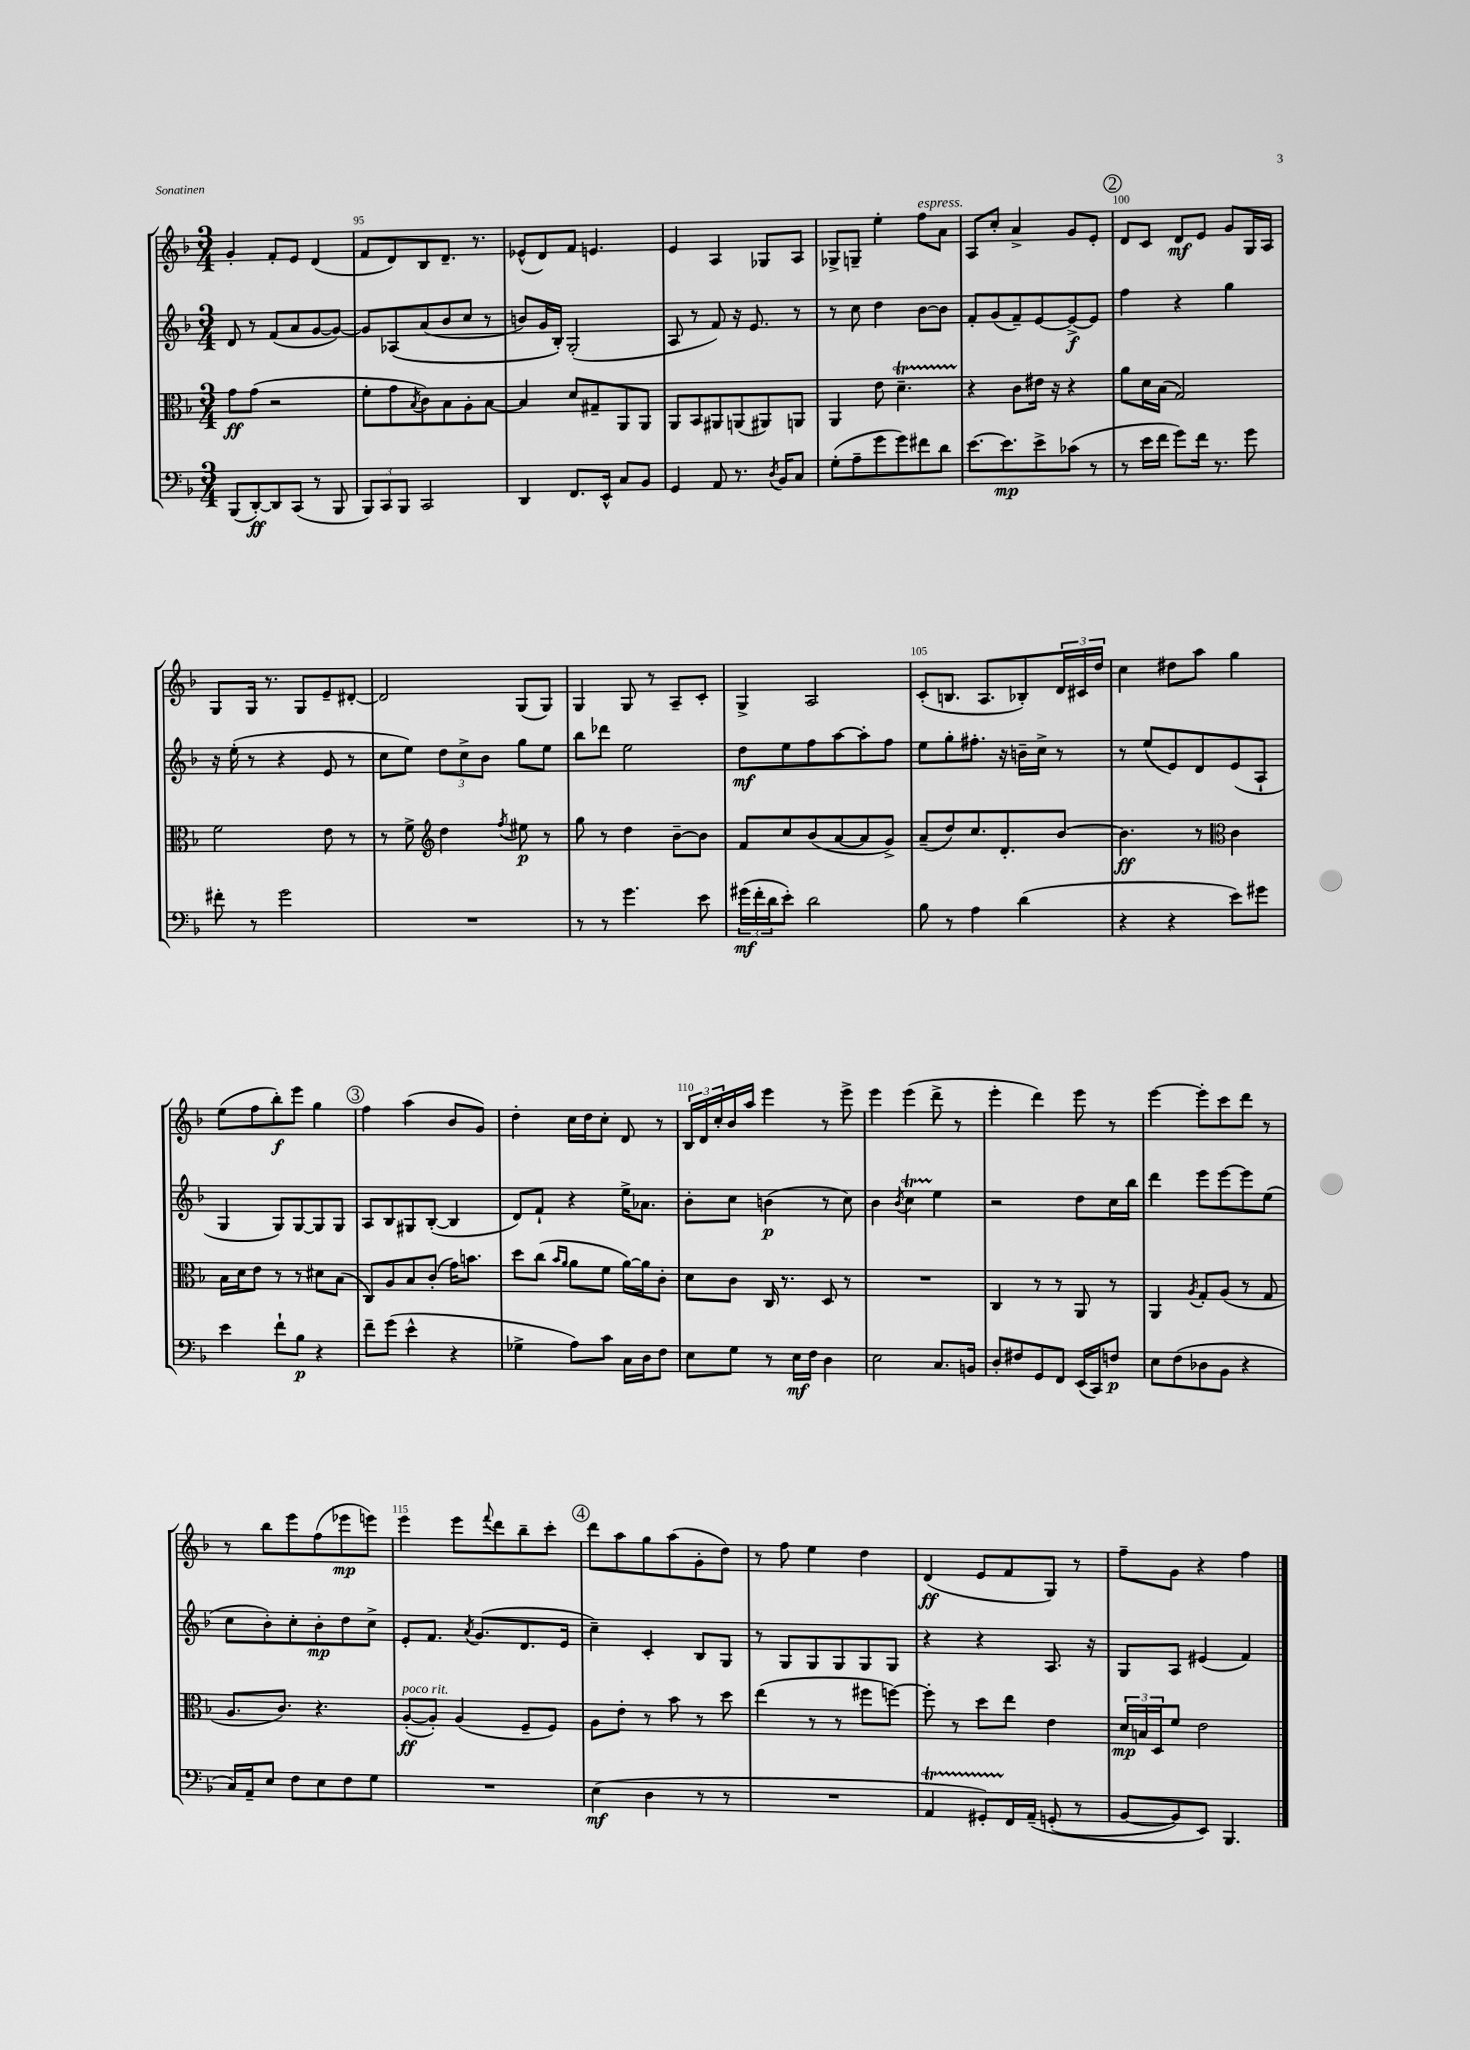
<<
\new StaffGroup <<
\new Staff = "s0" {
    \clef treble \key f \major \numericTimeSignature \time 3/4
    g'4-. f'8-. e'8 d'4( |
    f'8 d'8) bes8 d'8.-- r8. |
    ees'8-^( d'8) f'8 e'4. |
    e'4 a4 ges8 a8 |
    ges8-> g8-- e''4-. f''8^\markup { \italic "espress." } a'8 |
    a8 c''8-. a'4-> g'8 e'8-. |
    \mark \markup { \circle "2" } d'8 c'8 d'8\mf e'8 g'8 g16 a16 |
    g8 g16 r8. g8 e'8-- dis'8~-. |
    dis'2 g8( g8) |
    g4 g8 r8 a8-- c'8-. |
    g4-> a2 |
    c'8-.( b8. a8. bes8-.) \tuplet 3/2 { d'16 cis'16 d''16 } |
    c''4 dis''8 a''8 g''4 |
    e''8( f''8 bes''8-.\f) e'''8 g''4 |
    \mark \markup { \circle "3" } f''4 a''4( bes'8 g'8) |
    d''4-. c''16 d''16 c''8-. d'8 r8 |
    \tuplet 3/2 { bes16 d'16 c''16-. } bes'16 a''16 e'''4 r8 e'''8-> |
    e'''4 e'''4( d'''8-> r8 |
    e'''4-. d'''4) e'''8 r8 |
    e'''4~ e'''8-. c'''8 d'''8 r8 |
    r8 bes''8 e'''8 f''8( ees'''8\mp e'''8) |
    e'''4 e'''8 \appoggiatura { f'''8 } d'''8 bes''8-- c'''8-. |
    \mark \markup { \circle "4" } d'''8 a''8 g''8 a''8( g'8-. d''8) |
    r8 f''8 e''4 d''4 |
    d'4\ff( e'8 f'8 g8) r8 |
    f''8-- g'8 r4 f''4 \bar "|." |
}
\new Staff = "s1" {
    \clef treble \key f \major \numericTimeSignature \time 3/4
    d'8 r8 f'8( a'8 g'8~ g'8~) |
    g'8 aes8\( a'8( bes'8 c''8 r8 |
    b'8) g'16 bes16-.\) g2-.( |
    a8 r8 f'8) r16 e'8. r8 |
    r8 c''8 d''4 bes'8~ bes'8 |
    f'8-. g'8( f'8--) e'8~ e'8~->\f e'8 |
    \mark \markup { \circle "2" } f''4 r4 g''4 |
    r16 e''16-.( r8 r4 e'8 r8 |
    c''8 e''8) \tuplet 3/2 { d''8 c''8-> bes'8 } g''8 e''8 |
    bes''8 des'''8 e''2 |
    d''8\mf e''8 f''8 a''8~ a''8-. f''8 |
    e''8 g''8-. fis''8.-. r16 b'16-- c''16-> r8 |
    r8 e''8( e'8) d'8 e'8( a8-! |
    g4 g8) g8~ g8 g8 |
    \mark \markup { \circle "3" } a8 bes8 gis8 bes8~-.( bes4 |
    d'8) f'8-! r4 e''16-> aes'8. |
    bes'8-. c''8 b'4\p( r8 c''8) |
    bes'4 \acciaccatura { bes'8 } c''4\startTrillSpan e''4\stopTrillSpan |
    r2 d''8 c''16 bes''16 |
    d'''4 e'''8 e'''8~ e'''8 e''8( |
    c''8 bes'8-.) c''8-. bes'8-.\mp d''8 c''8-> |
    e'8-. f'8. \acciaccatura { a'8 } g'8.( d'8. e'16 |
    \mark \markup { \circle "4" } c''4--) c'4-. bes8 g8 |
    r8 g8 g8 g8 g8 g8 |
    r4 r4 a8. r16 |
    g8 a8 eis'4( f'4) \bar "|." |
}
\new Staff = "s2" {
    \clef alto \key f \major \numericTimeSignature \time 3/4
    g'8\ff g'8( r2 |
    f'8-. g'8 \acciaccatura { bes8 } c'8) bes8 a8-. bes8~ |
    bes4 d'8 gis8-- a,8 a,8 |
    a,8 bes,8 ais,8 a,8( ais,8) a,8 |
    a,4 e'8 d'4.--\startTrillSpan |
    r4\stopTrillSpan c'8 eis'16 r16 r4 |
    \mark \markup { \circle "2" } a'8 d'16 bes16( g2) |
    f'2 e'8 r8 |
    r8 f'8-> \clef treble d''4 \acciaccatura { f''8 } eis''8\p r8 |
    g''8 r8 d''4 bes'8~-- bes'8 |
    f'8 c''8 bes'8( a'8~ a'8 g'8->) |
    a'8--( d''8) c''8. d'8.-. bes'8~ |
    bes'4.\ff r8 \clef alto c'4 |
    bes16 d'16 e'8 r8 r8 dis'8 bes8( |
    \mark \markup { \circle "3" } c8) a8 bes8 c'8-.( g'16) b'8. |
    d''8 c''8( \grace { bes'16 a'16 } a'8 f'8 a'16~) a'16 c'8-. |
    d'8 c'8 c16 r8. d8 r8 |
    R2. |
    c4 r8 r8 a,8 r8 |
    a,4 \acciaccatura { a8 } g8-. a8( r8 g8 |
    a8. c'8.) r4. |
    a8~-.\ff^\markup { \italic "poco rit." }( a8-.) a4( f8-- f8) |
    \mark \markup { \circle "4" } a8 e'8-. r8 bes'8 r8 d''8 |
    e''4( r8 r8 fis''8 f''8~) |
    f''8-. r8 d''8 e''8 e'4 |
    \tuplet 3/2 { d'16\mp b16 d16 } f'8 e'2 \bar "|." |
}
\new Staff = "s3" {
    \clef bass \key f \major \numericTimeSignature \time 3/4
    bes,,8( d,8~-.\ff) d,8 c,8( r8 bes,,8 |
    \tuplet 3/2 { bes,,8) c,8 bes,,8 } c,2 |
    d,4 f,8. e,16-^ c8 bes,8 |
    g,4 a,8 r8. \acciaccatura { d8 } bes,16 c8 |
    g8-.( a8-- g'8 g'8) fis'8 d'8 |
    e'8.~ e'8.\mp e'8-> ces'8( r8 |
    \mark \markup { \circle "2" } r8 e'16 f'16 g'8) f'16 r8. g'8 |
    fis'8-. r8 g'2 |
    R2. |
    r8 r8 g'4. e'8 |
    \tuplet 3/2 { gis'16\mf( f'16-. d'16 } e'8-.) d'2 |
    bes8 r8 a4 d'4( |
    r4 r4 e'8) gis'8 |
    e'4 f'8-! bes8\p r4 |
    \mark \markup { \circle "3" } f'8-- g'8( e'4-^ r4 |
    ges4-> a8) c'8 c16 d16 f8 |
    e8 g8 r8 e16\mf f16 d4 |
    e2 c8. b,16 |
    d8-. fis8 g,8 f,8 e,16( c,16) f8\p |
    e8 f8( des8 bes,8 r4 |
    c16) a,16-- e8 f8 e8 f8 g8 |
    R2. |
    \mark \markup { \circle "4" } e4\mf( d4 r8 r8 |
    R2. |
    a,4\startTrillSpan gis,8-.) f,16\stopTrillSpan a,16--\( g,8-.( r8 |
    bes,8~ bes,8) e,8\) bes,,4. \bar "|." |
}
>>
>>
\layout { \context { \Score currentBarNumber = #94 \override BarNumber.break-visibility = ##(#f #t #t) barNumberVisibility = #(every-nth-bar-number-visible 5) } }
